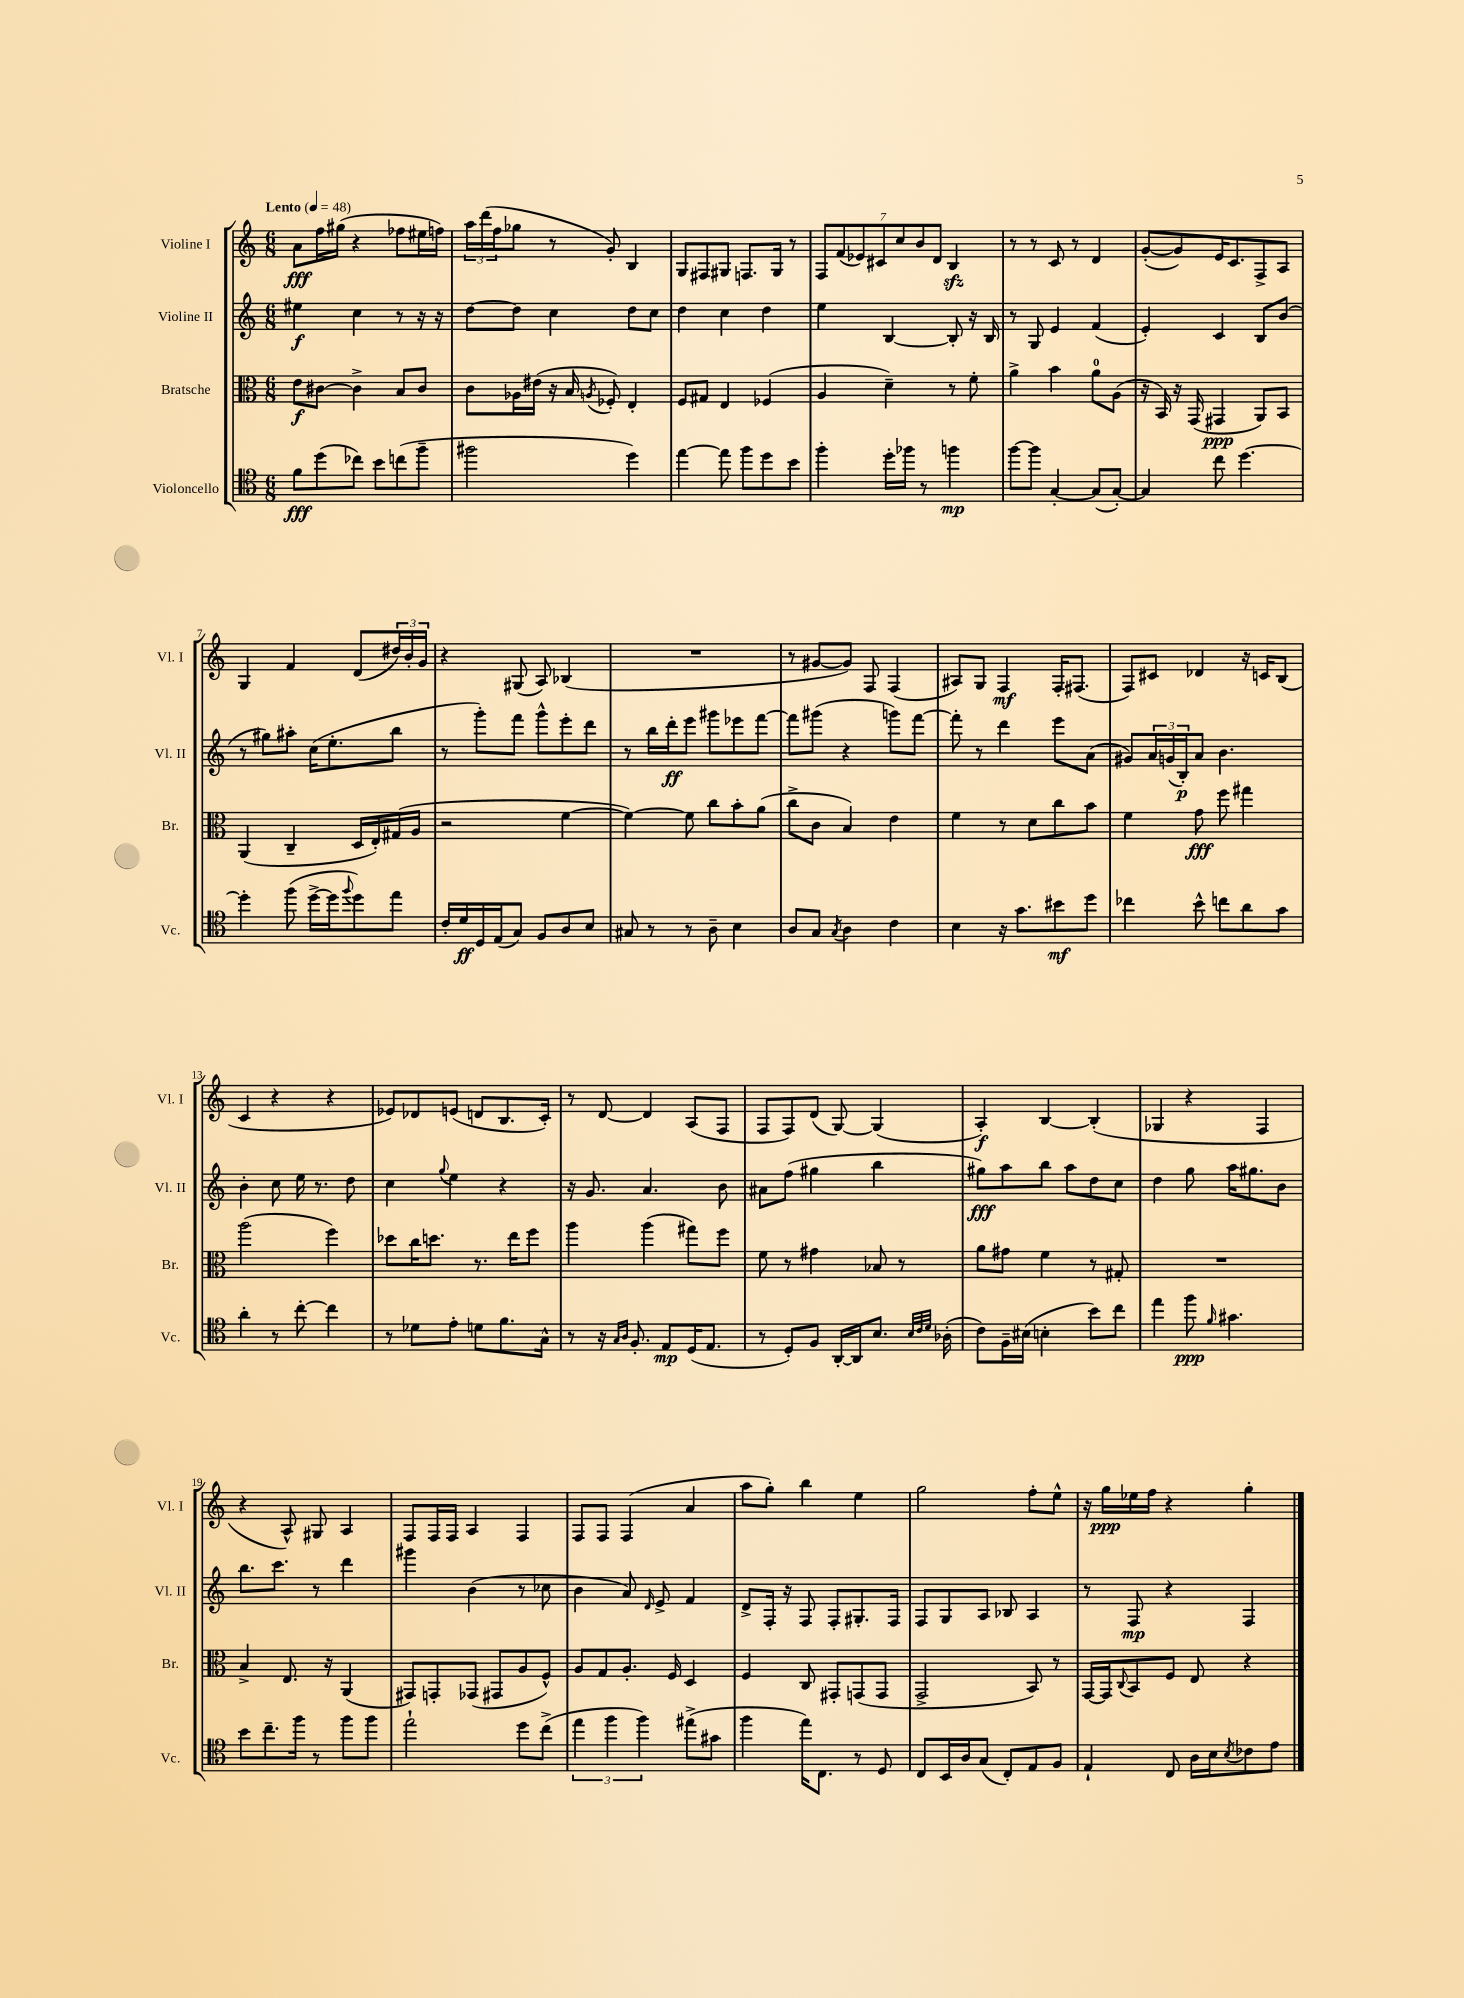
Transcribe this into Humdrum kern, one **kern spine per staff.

**kern	**kern	**kern	**kern
*staff4	*staff3	*staff2	*staff1
*clefC4	*clefC3	*clefG2	*clefG2
*k[]	*k[]	*k[]	*k[]
*M6/8	*M6/8	*M6/8	*M6/8
*MM48	*MM48	*MM48	*MM48
8f	8e	4ee#	8a
(8dd	[8c#	.	16ff
.	.	.	(16gg#
8cc-)	4c#^]	4cc	4r
8b	.	.	.
(8cc	8B	8r	8ff-
8ff~	8c#	16r	16ee#
.	.	16r	16ff)
=	=	=	=
2ff#	8c	[8dd	24aa
.	.	.	(24ddd
.	.	.	24ff
.	16A-	8dd]	8gg-
.	(16e#	.	.
.	16r	4cc	8r
.	16B	.	.
.	8qA	.	.
.	8F-')	.	8g')
4dd)	4E'	8dd	4B
.	.	8cc	.
=	=	=	=
[4ee	8F	4dd	8G
.	8G#	.	8F#
8ee]	4E	4cc	8G#
8ff	.	.	8.F
8dd	(4F-	4dd	.
.	.	.	16G#
8b	.	.	8r
=	=	=	=
4ff'	4A	4ee	14F
.	.	.	(14f
.	.	.	14e-)
.	.	.	14c#
16dd'	4d~)	[4B	.
.	.	.	14cc
16ff-	.	.	.
.	.	.	14b
8r	.	.	.
.	.	.	14d
4ff	8r	8B']	4B
.	8f'	16r	.
.	.	16B	.
=	=	=	=
[8ff	4a^	8r	8r
8ff]	.	8G	8r
[4G'	4b	4e	8c
.	.	.	8r
(8G]	8a	(4f	4d
[8G')	(8A	.	.
=	=	=	=
4G]	16r	4e')	([8g'
.	16BB)	.	.
.	16r	.	8g])
.	(16GG	.	.
8cc	4GG#	4c	16e
.	.	.	8.c
[4.dd	.	.	.
.	8AA)	8B	8F^
.	8BB	(8b	8A
=	=	=	=
4dd']	(4AA	8r	4G
.	.	8gg#)	.
(8ff	4C~	8aa#'	4f
[16dd^	.	(16cc	.
16dd]	.	8.ee'	.
8qqff	.	.	.
8dd)	16D	.	(8d
.	16E')	.	.
8ee	(16G#	8bb	24dd#)
.	.	.	24b'
.	16A	.	.
.	.	.	24g
=	=	=	=
16c'	2r	8r	4r
16d	.	.	.
16D	.	8ggg')	.
(16E	.	.	.
8G)	.	8fff	(8G#
8F	.	8ggg^^	8A)
8A	[4f	8eee'	(4B-
8B	.	8ddd	.
=	=	=	=
8G#	4f_)	8r	2.r
8r	.	16bb	.
.	.	16ddd'	.
8r	8f]	8eee	.
8A~	8cc	8ggg#	.
4B	8b'	8eee-	.
.	(8a	[8fff	.
=	=	=	=
8A	8cc^	8fff]	8r
8G	8c	(8ggg#	[8g#
8qG	.	.	.
4A	4B)	4r	8g#])
.	.	.	8F
4c	4e	8ggg)	(4F
.	.	[8fff	.
=	=	=	=
4B	4f	8fff']	8A#)
.	.	8r	8G
16r	8r	4ddd	4F
8.g	.	.	.
.	8d	.	.
8b#	8cc	8eee	16F'
.	.	.	(8.F#
8dd	8b	(8a	.
=	=	=	=
4cc-	4f	8g#)	8F)
.	.	24a	8c#
.	.	(24g	.
.	.	24B')	.
8b^^	8g	8a	4d-
8cc	8ff	4.b	.
8a	4gg#	.	16r
.	.	.	16c
8g	.	.	(8B
=	=	=	=
4a'	(2aa	4b'	4c
8r	.	8cc	4r
[8cc'	.	16ee	.
.	.	8.r	.
4cc]	4ff)	.	4r
.	.	8dd	.
=	=	=	=
8r	8dd-	4cc	8e-)
8d-	16cc	.	8d-
.	8.dd	.	.
.	.	8qqgg	.
8e'	.	4ee	(8e
8d	8.r	.	8d
8.f	.	4r	8.B
.	16ee	.	.
.	8ff	.	.
16G^^	.	.	16c')
=	=	=	=
8r	4aa	16r	8r
.	.	8.g	.
16r	.	.	[8d
16qqG	.	.	.
16qqA	.	.	.
8.F'	.	.	.
.	(4aa	4.a	4d]
8E	.	.	.
(16D	8gg#)	.	(8A
8.E	.	.	.
.	8ff	8b	8F
=	=	=	=
8r	8f	8a#	8F
8D')	8r	(8ff	8F)
8F	4g#	4gg#	(8d
[16AA'	.	.	[8G)
16AA]	.	.	.
8.B	8B-	4bb	(4G]
.	8r	.	.
32qqB	.	.	.
32qqc	.	.	.
32qqd	.	.	.
(16A-'	.	.	.
=	=	=	=
8c)	8a	8gg#)	4A')
16F~	8g#	8aa	.
(16B#	.	.	.
4B'	4f	8bb	[4B
.	.	8aa	.
8b)	8r	8dd	(4B']
8cc	8G#'	8cc	.
=	=	=	=
4ee	2.r	4dd	4G-
8ff	.	8gg	4r
16qqf	.	.	.
4.g#	.	16aa	.
.	.	8.gg#	.
.	.	.	4F
.	.	8b	.
=	=	=	=
8b	4B^	8.bb	4r
8.cc~	.	.	.
.	.	8.ccc	.
.	8.E	.	8A^^)
16ff	.	.	.
8r	.	8r	8G#
.	16r	.	.
8ff	(4AA	4ddd	4A
8ff	.	.	.
=	=	=	=
2ee`	8GG#)	4ggg#	8F
.	8GG'	.	16F
.	.	.	16F
.	(8GG-	(4b	4A
.	8GG#	.	.
8dd	8A	8r	4F
(8cc^	8F^^)	8cc-	.
=	=	=	=
6ee	8A	4b	8F
.	8G	.	8F
6ff	.	.	.
.	8.A'	8a)	(4F
6ff)	.	.	.
.	.	16qqd	.
.	.	8e^	.
.	16F	.	.
(8ee#^	4D	4f	4a
8g#	.	.	.
=	=	=	=
4ff	4F	8d^	8aa
.	.	16F'	8gg')
.	.	16r	.
16ee)	8C	8F	4bb
8.C	.	.	.
.	8GG#'	8F'	.
8r	(8GG	8.G#'	4ee
8D	8GG	.	.
.	.	16F	.
=	=	=	=
8C	2GG^	8F	2gg
16BB	.	8G	.
16A	.	.	.
(8G	.	8A	.
8C')	.	8B-	.
8E	8BB)	4A	8ff'
8F	8r	.	8ee^^
=	=	=	=
4E`	[16GG	8r	16r
.	16GG]	.	16gg
.	8qqC	.	.
.	8BB	8F	16ee-
.	.	.	16ff
8C	8F	4r	4r
16A	8E	.	.
16B	.	.	.
8qB	.	.	.
8c-	4r	4F	4gg'
8e	.	.	.
==	==	==	==
*-	*-	*-	*-
